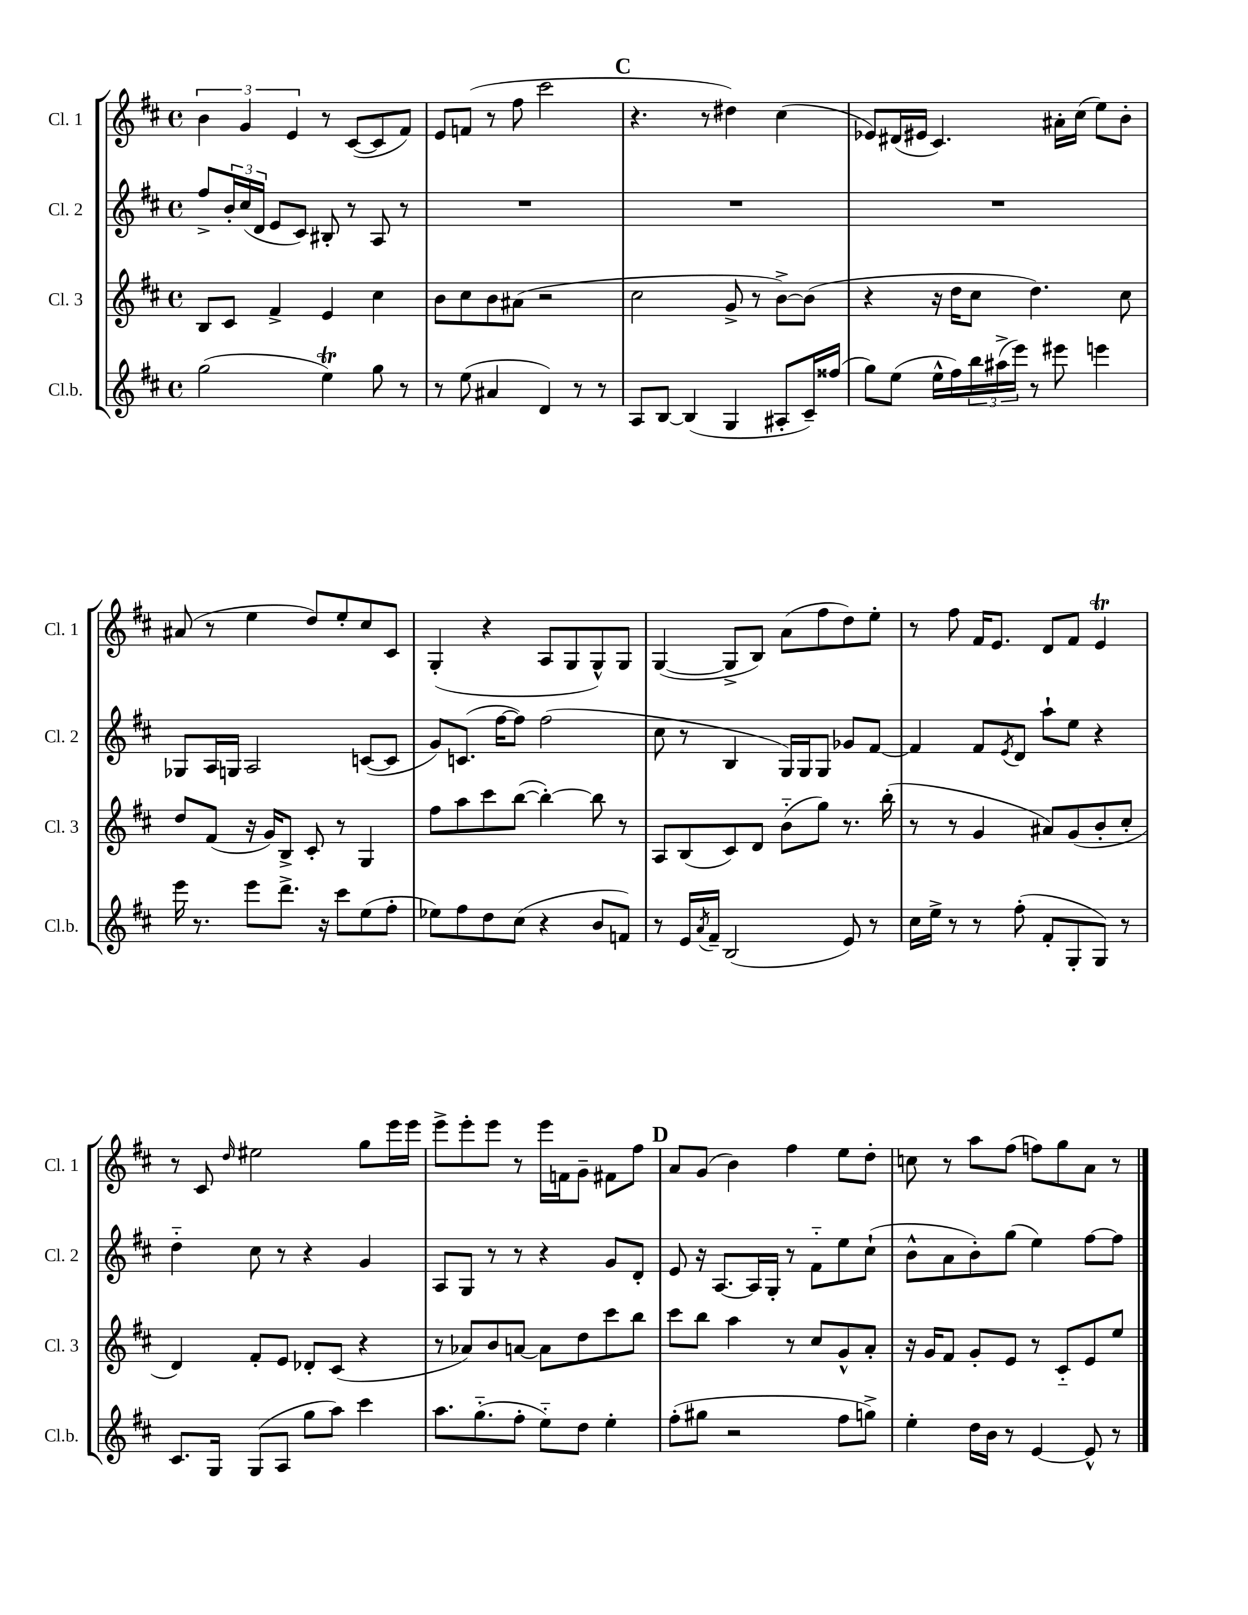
<<
\new StaffGroup <<
\new Staff = "s0" \with { instrumentName = "Cl. 1" shortInstrumentName = "Cl. 1" } {
    \clef treble \key d \major \defaultTimeSignature \time 4/4
    \tuplet 3/2 { b'4 g'4 e'4 } r8 cis'8~( cis'8 fis'8) |
    e'8 f'8( r8 fis''8 cis'''2 |
    \mark \markup { \bold "C" } r4. r8 dis''4) cis''4( |
    ees'8) dis'16( eis'16 cis'4.) ais'16-. cis''16( e''8) b'8-. |
    ais'8( r8 e''4 d''8) e''8-. cis''8 cis'8 |
    g4-.( r4 a8 g8 g8-^) g8 |
    g4~( g8-> b8) a'8( fis''8 d''8) e''8-. |
    r8 fis''8 fis'16 e'8. d'8 fis'8 e'4\trill |
    r8 cis'8 \grace { d''16 } eis''2 g''8 e'''16 e'''16 |
    e'''8-> e'''8-. e'''8 r8 e'''16 f'16 g'8-- fis'8 fis''8 |
    \mark \markup { \bold "D" } a'8 g'8( b'4) fis''4 e''8 d''8-. |
    c''8 r8 a''8 fis''8( f''8) g''8 a'8 r8 \bar "|." |
}
\new Staff = "s1" \with { instrumentName = "Cl. 2" shortInstrumentName = "Cl. 2" } {
    \clef treble \key d \major \defaultTimeSignature \time 4/4
    fis''8-> \tuplet 3/2 { b'16-. cis''16( d'16 } e'8 cis'8) bis8-. r8 a8 r8 |
    R1 |
    \mark \markup { \bold "C" } R1 |
    R1 |
    ges8 a16 g16 a2 c'8~( c'8 |
    g'8) c'8.( fis''16~ fis''8) fis''2( |
    cis''8 r8 b4 g16) g16 g8 ges'8 fis'8~ |
    fis'4 fis'8 \acciaccatura { e'8 } d'8 a''8-! e''8 r4 |
    d''4-_ cis''8 r8 r4 g'4 |
    a8 g8 r8 r8 r4 g'8 d'8-. |
    \mark \markup { \bold "D" } e'8 r16 a8.~ a16 g16-. r8 fis'8-_ e''8 cis''8-!( |
    b'8-^ a'8 b'8-.) g''8( e''4) fis''8~ fis''8 \bar "|." |
}
\new Staff = "s2" \with { instrumentName = "Cl. 3" shortInstrumentName = "Cl. 3" } {
    \clef treble \key d \major \defaultTimeSignature \time 4/4
    b8 cis'8 fis'4-> e'4 cis''4 |
    b'8 cis''8 b'8 ais'8( r2 |
    \mark \markup { \bold "C" } cis''2 g'8-> r8 b'8~->) b'8( |
    r4 r16 d''16 cis''8 d''4.) cis''8 |
    d''8 fis'8( r16 g'16) b8-> cis'8-. r8 g4 |
    fis''8 a''8 cis'''8 b''8~( b''4~-.) b''8 r8 |
    a8 b8( cis'8) d'8 b'8-_( g''8) r8. b''16-.( |
    r8 r8 g'4 ais'8) g'8( b'8-. cis''8-. |
    d'4) fis'8-. e'8 des'8-. cis'8( r4 |
    r8 aes'8) b'8 a'8~ a'8 d''8 cis'''8 b''8 |
    \mark \markup { \bold "D" } cis'''8 b''8 a''4 r8 cis''8 g'8-^ a'8-. |
    r16 g'16 fis'8 g'8-. e'8 r8 cis'8-_ e'8 e''8 \bar "|." |
}
\new Staff = "s3" \with { instrumentName = "Cl.b." shortInstrumentName = "Cl.b." } {
    \clef treble \key d \major \defaultTimeSignature \time 4/4
    g''2( e''4\trill) g''8 r8 |
    r8 e''8( ais'4 d'4) r8 r8 |
    \mark \markup { \bold "C" } a8 b8~ b4( g4 ais8-. cis'16--) fisis''16( |
    g''8) e''8( e''16-^ fis''16) \tuplet 3/2 { b''16 ais''16->( e'''16) } r8 eis'''8 e'''4 |
    e'''16 r8. e'''8 d'''8.-> r16 cis'''8 e''8( fis''8-. |
    ees''8) fis''8 d''8 cis''8( r4 b'8 f'8) |
    r8 e'16 \acciaccatura { a'8 } fis'16-- b2( e'8) r8 |
    cis''16 e''16-> r8 r8 fis''8-.( fis'8-. g8-. g8) r8 |
    cis'8. g16 g8( a8 g''8 a''8) cis'''4 |
    a''8. g''8.-_( fis''8-. e''8-_) d''8 e''4-. |
    \mark \markup { \bold "D" } fis''8-.( gis''8 r2 fis''8 g''8->) |
    e''4-. d''16 b'16 r8 e'4~ e'8-^ r8 \bar "|." |
}
>>
>>
\layout { \context { \Score \remove "Bar_number_engraver" } }
